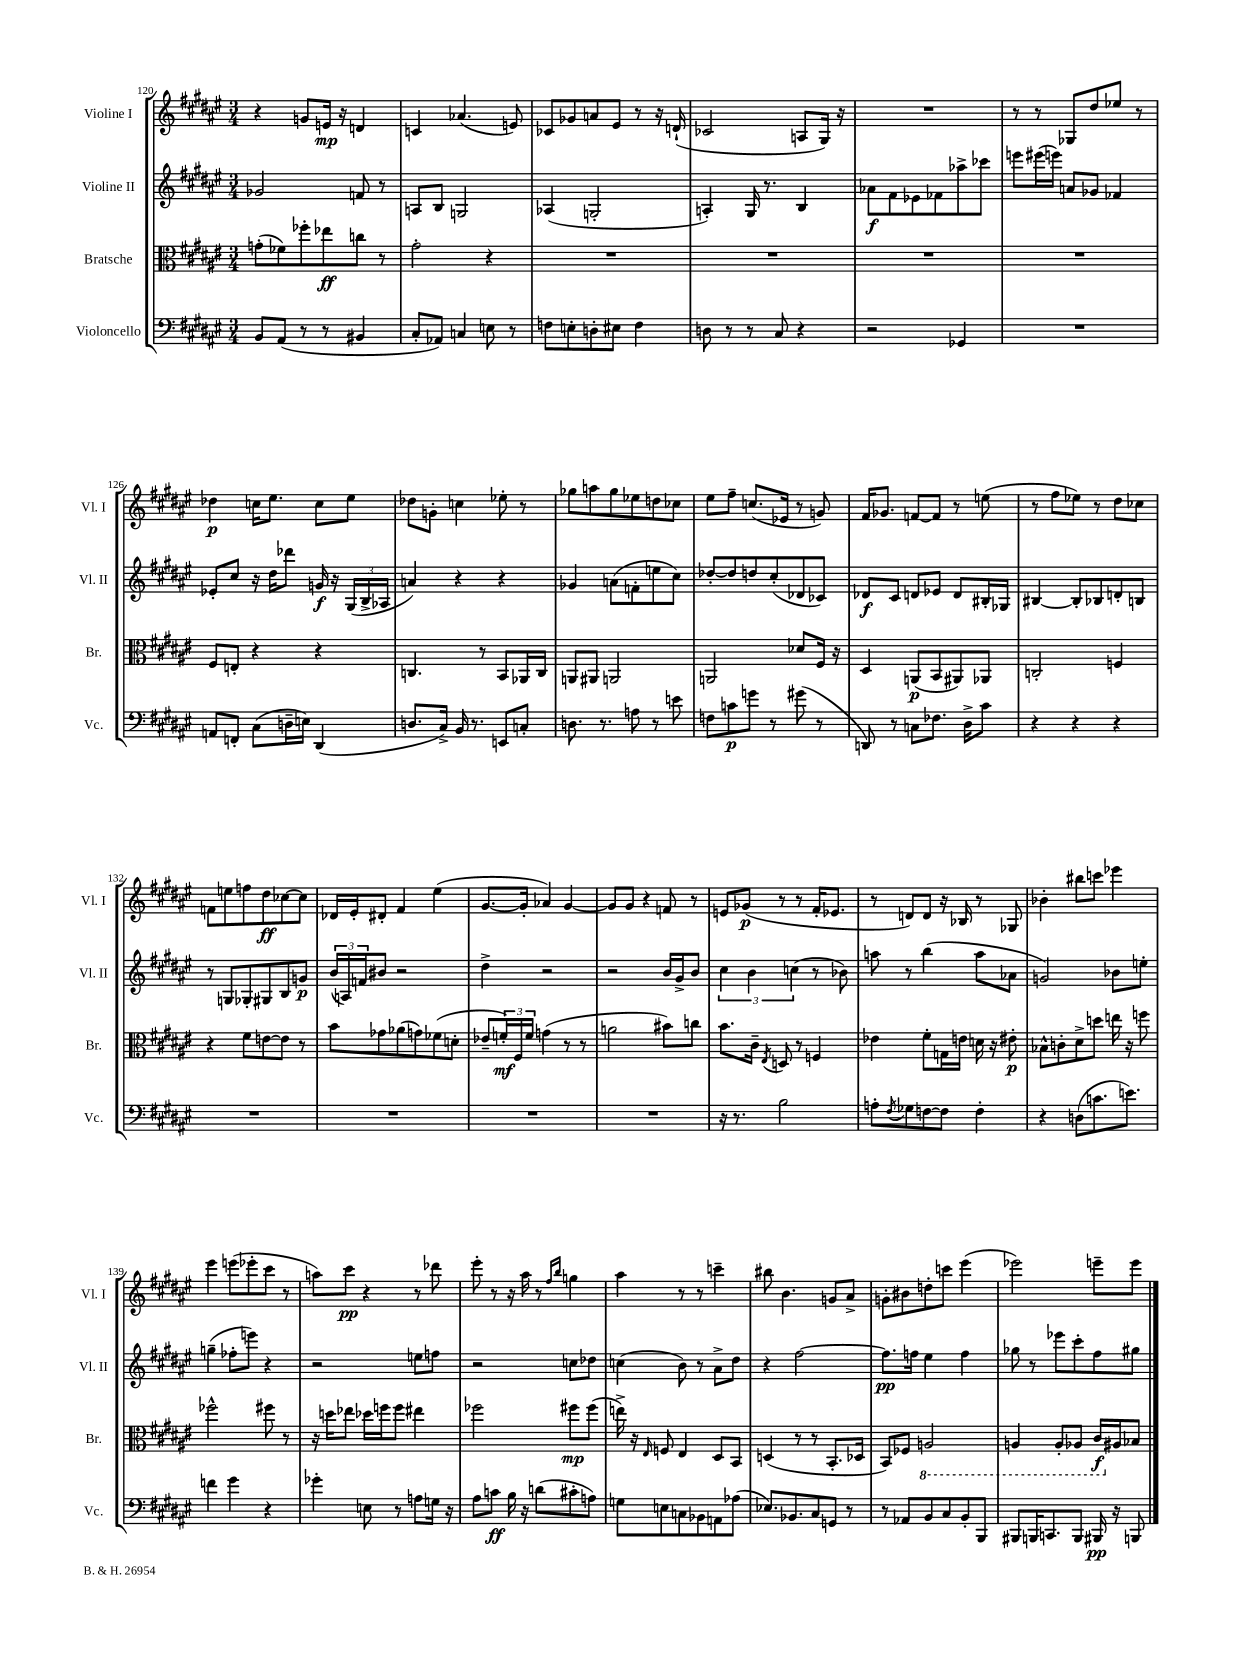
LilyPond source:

<<
\new StaffGroup <<
\new Staff = "s0" \with { instrumentName = "Violine I" shortInstrumentName = "Vl. I" } {
    \clef treble \key fis \major \numericTimeSignature \time 3/4
    r4 g'8 e'16\mp r16 d'4 |
    c'4 aes'4.( e'8) |
    ces'8 ges'8 a'8 eis'8 r8 r16 d'16-!( |
    ces'2 a8 gis16) r16 |
    R2. |
    r8 r8 ges8 dis''8 ees''8 r8 |
    des''4\p c''16 eis''8. c''8 eis''8 |
    des''8 g'8-. c''4 ees''8-. r8 |
    ges''8 a''8 ges''8 ees''8 d''8 ces''8 |
    eis''8 fis''8-- c''8.( ees'16 r8 g'8) |
    fis'16 ges'8. f'8~ f'8 r8 e''8( |
    r8 fis''8 ees''8) r8 dis''8 ces''8 |
    f'8 e''8 f''8 dis''8\ff ces''8~ ces''8 |
    des'16 eis'16-. dis'8-. fis'4 eis''4( |
    gis'8.~ gis'16-. aes'4) gis'4~ |
    gis'8 gis'8 r4 f'8 r8 |
    e'8 ges'8\p( r8 r8 fis'16-. ees'8. |
    r8 d'8) d'8 r16 bes16 r8 ges8 |
    bes'4-. bis''8 c'''8 ees'''4 |
    eis'''4 e'''8( ees'''8-. cis'''8 r8 |
    a''8) cis'''8\pp r4 r8 des'''8 |
    eis'''8-. r8 r16 ais''16 r8 \grace { fis''16 b''16 } g''4 |
    ais''4 r8 r8 c'''4-- |
    bis''8 b'4. g'8 ais'8-> |
    g'8-. bis'8 d''8-. c'''8 eis'''4( |
    ees'''2) e'''8-- e'''8 \bar "|." |
}
\new Staff = "s1" \with { instrumentName = "Violine II" shortInstrumentName = "Vl. II" } {
    \clef treble \key fis \major \numericTimeSignature \time 3/4
    ges'2 f'8 r8 |
    a8 b8 g2 |
    aes4( g2-. |
    a4-.) gis16 r8. b4 |
    aes'8\f fis'8 ees'8 fes'8 aes''8-> ces'''8 |
    e'''8 eis'''16( e'''16) a'8 ges'8 fes'4 |
    ees'8-. cis''8 r16 dis''16 des'''8 g'16\f r16 \tuplet 3/2 { gis16( b16-> aes16 } |
    a'4) r4 r4 |
    ges'4 a'8( f'8-. e''8 cis''8) |
    des''8~-. des''8 d''8 cis''8-.( des'8 ces'8) |
    des'8\f cis'8 d'8 ees'8 d'8 bis16-. ges16 |
    bis4~ bis8-. bes8 d'8-. b8 |
    r8 g8 ges8-. gis8 b8 g'8\p |
    \tuplet 3/2 { b'16( a16) f'16 } bis'8 r2 |
    dis''4-> r2 |
    r2 b'16 gis'16-> b'8 |
    \tuplet 3/2 { cis''4 b'4 c''4( } r8 bes'8) |
    a''8 r8 b''4( a''8 aes'8 |
    g'2) bes'8 e''8-. |
    g''4--( fes''8-. e'''8) r4 |
    r2 e''8 f''8 |
    r2 c''8 des''8 |
    c''4( b'8) r8 ais'8-> dis''8 |
    r4 fis''2~ |
    fis''8.\pp f''16 eis''4 f''4 |
    ges''8 r8 ees'''8 cis'''8-. fis''8 gis''8 \bar "|." |
}
\new Staff = "s2" \with { instrumentName = "Bratsche" shortInstrumentName = "Br." } {
    \clef alto \key fis \major \numericTimeSignature \time 3/4
    g'8-.( fes'8) fes''8-. ees''8\ff c''8 r8 |
    gis'2-. r4 |
    R2. |
    R2. |
    R2. |
    R2. |
    fis8 e8-. r4 r4 |
    c4. r8 b,8 aes,16 c16 |
    a,8 ais,8 a,2 |
    a,2 des'8 fis16 r16 |
    dis4 a,8\p( b,8 ais,8) aes,8 |
    c2-. f4 |
    r4 fis'8 e'8~ e'8 r8 |
    b'8 ges'8 aes'8( g'8) fes'8( d'8-. |
    ees'8-- \tuplet 3/2 { f'16-.\mf) fis16 f'16 } g'4( r8 r8 |
    a'2 bis'8) c''8 |
    b'8. cis'16-- \acciaccatura { eis8 } d8 r8 f4 |
    ees'4 fis'8-. g16 e'16 d'16 r16 eis'8-.\p |
    bes8-^ c'8-. dis'8-> d''8 e''16 r16 f''8 |
    fes''2-^ fis''8 r8 |
    r16 d''16 ees''8 des''16 f''16 f''8 eis''4 |
    fes''2 fis''8\mp fis''8( |
    e''16->) r16 \grace { eis16 } f8 eis4 dis8 b,8 |
    d4( r8 r8 b,8.-. des16 |
    b,8) fes8 \ottava #-1 a,2 |
    a,4 a,8-. aes,8 cis16\f \ottava #0 ais!16 bes8 \bar "|." |
}
\new Staff = "s3" \with { instrumentName = "Violoncello" shortInstrumentName = "Vc." } {
    \clef bass \key fis \major \numericTimeSignature \time 3/4
    b,8 ais,8( r8 r8 bis,4 |
    cis8-. aes,8) c4 e8 r8 |
    f8 e8-. d8-. eis8 f4 |
    d8 r8 r8 cis8 r4 |
    r2 ges,4 |
    R2. |
    a,8 f,8-. cis8( d16-- e16) dis,4( |
    d8. cis16->) b,16 r8. e,8 c8-. |
    d8. r8. a8 r8 e'8 |
    f8 c'8\p g'8 r8 gis'8( r8 |
    d,8) r8 c8 fes8. dis16-> cis'8 |
    r4 r4 r4 |
    R2. |
    R2. |
    R2. |
    R2. |
    r16 r8. b2 |
    a8-. \acciaccatura { fis8 } ges8 f8~ f8 f4-. |
    r4 d8( c'8. e'8.) |
    f'4 gis'4 r4 |
    ges'4-. e8 r8 a8 g16 r16 |
    ais8 c'8\ff b16 r16 d'8( cis'8-. a8) |
    g8 e8 c8 bes,8 a,8 aes8( |
    ees8.) bes,8. cis8 g,8 r8 |
    r8 aes,8 b,8 cis8 b,8-. b,,8 |
    bis,,8 b,,16 c,8. b,,8 bis,,16\pp r16 b,,8 \bar "|." |
}
>>
>>
\layout { \context { \Score currentBarNumber = #120 } }
